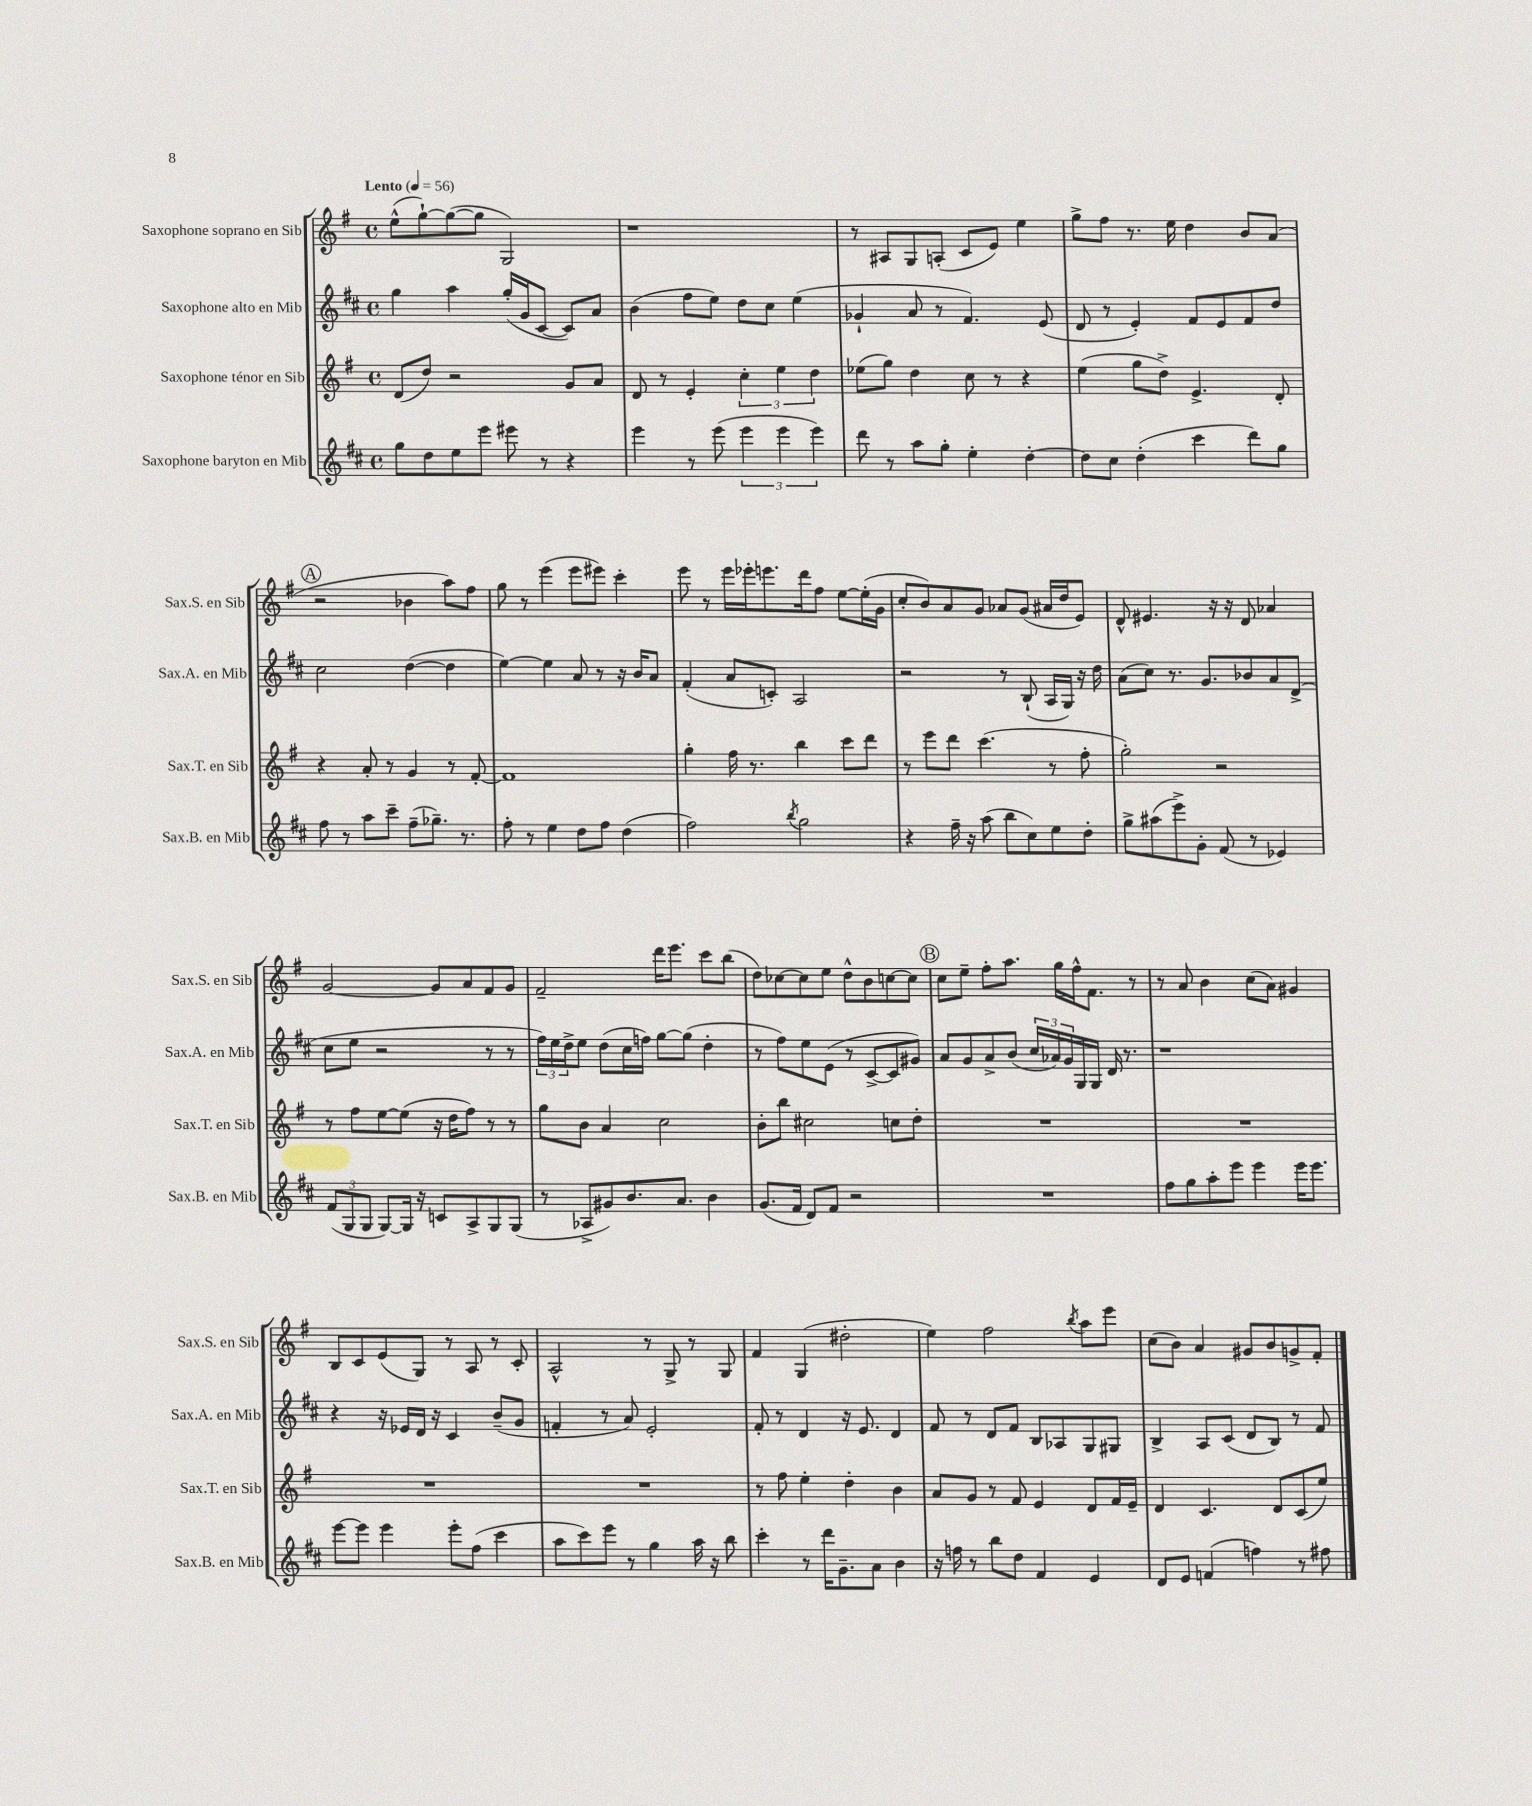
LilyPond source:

<<
\new StaffGroup <<
\new Staff = "s0" \with { instrumentName = "Saxophone soprano en Sib" shortInstrumentName = "Sax.S. en Sib" } {
    \clef treble \key g \major \defaultTimeSignature \time 4/4 \tempo "Lento" 4 = 56
    e''8-^( g''8~-!) g''8~( g''8 g2) |
    r1 |
    r8 ais8 g8 a8-.( c'8 e'8) e''4 |
    g''8-> fis''8 r8. e''16 d''4 b'8 a'8( |
    \mark \markup { \circle "A" } r2 bes'4 a''8) fis''8 |
    g''8 r8 e'''4( e'''8 eis'''8) c'''4-. |
    e'''8 r8 e'''16 ees'''16-. e'''8. d'''16 fis''8 e''8~ e''16-.( g'16 |
    c''8-. b'8) a'8 g'8 aes'8 g'8( ais'16 d''16 e'8) |
    d'8-^ eis'4. r16 r16 d'8 aes'4 |
    g'2~ g'8 a'8 fis'8 g'8 |
    fis'2-- d'''16 e'''8. c'''8 b''8( |
    d''8) ces''8~ ces''8 e''8 d''8-^ b'8 c''8~ c''8 |
    \mark \markup { \circle "B" } c''8 e''8-- fis''8-. a''8. g''16 fis''16-^ fis'8. r8 |
    r8 a'8 b'4 c''8( a'8) gis'4 |
    b8 c'8 e'8( g8) r8 a8 r8 c'8-. |
    a2-^ r8 g8-> r8 g8 |
    fis'4 g4( dis''2-. |
    e''4) fis''2 \acciaccatura { b''8 } a''8 e'''8 |
    c''8( b'8) a'4 gis'8 b'8 g'8-> fis'8-. \bar "|." |
}
\new Staff = "s1" \with { instrumentName = "Saxophone alto en Mib" shortInstrumentName = "Sax.A. en Mib" } {
    \clef treble \key d \major \defaultTimeSignature \time 4/4
    g''4 a''4 g''16-.( g'16 cis'8~ cis'8) a'8 |
    b'4( fis''8 e''8) d''8 cis''8 e''4( |
    ges'4-! a'8 r8 fis'4.) e'8( |
    d'8 r8 e'4-.) fis'8 e'8 fis'8 d''8 |
    \mark \markup { \circle "A" } cis''2 d''4~( d''4 |
    e''4~) e''4 a'8 r8 r16 b'16 a'8 |
    fis'4-.( a'8 c'8-.) a2 |
    r2 r8 b8-!( a16 g16) r16 d''16 |
    a'8( cis''8) r8. g'8. bes'8 a'8 d'8->( |
    cis''8 e''8 r2 r8 r8 |
    \tuplet 3/2 { fis''16) e''16 d''16-> } e''8 d''8( cis''16 f''16) g''8~ g''8( d''4-. |
    r8 fis''8) e''8 e'8( r8 cis'8~-> cis'8 gis'8) |
    \mark \markup { \circle "B" } a'8 g'8 a'8-> b'8( \tuplet 3/2 { cis''16 aes'16) g'16 } g16 g16 d'16 r8. |
    r1 |
    r4 r16 ees'16 d'16 r16 cis'4 b'8--( g'8 |
    f'4-. r8 a'8) e'2-. |
    fis'8-. r8 d'4 r16 e'8. d'4 |
    fis'8 r8 d'8 fis'8 b8 aes8 g8 gis8 |
    b4-> a8 cis'8( d'8 b8) r8 fis'8 \bar "|." |
}
\new Staff = "s2" \with { instrumentName = "Saxophone ténor en Sib" shortInstrumentName = "Sax.T. en Sib" } {
    \clef treble \key g \major \defaultTimeSignature \time 4/4
    d'8( d''8) r2 g'8 a'8 |
    d'8 r8 e'4-. \tuplet 3/2 { c''4-. e''4 d''4 } |
    ees''8( g''8) d''4 c''8 r8 r4 |
    e''4( g''8 d''8->) e'4.-> d'8-. |
    \mark \markup { \circle "A" } r4 a'8-. r8 g'4 r8 fis'8~-. |
    fis'1 |
    g''4-. fis''16 r8. b''4 c'''8 d'''8 |
    r8 e'''8 d'''8 c'''4.( r8 fis''8-. |
    g''2-.) r2 |
    r8 fis''8 e''8~ e''8( r16 d''16 fis''8) r8 r8 |
    g''8 b'8 a'4 c''2 |
    b'8-. b''8 cis''2 c''8 d''8-. |
    \mark \markup { \circle "B" } R1 |
    R1 |
    R1 |
    R1 |
    r8 fis''8 e''4-. d''4-. b'4 |
    a'8 g'8 r8 fis'8 e'4 d'8 fis'16 e'16-- |
    d'4 c'4. d'8 c'8( e''8) \bar "|." |
}
\new Staff = "s3" \with { instrumentName = "Saxophone baryton en Mib" shortInstrumentName = "Sax.B. en Mib" } {
    \clef treble \key d \major \defaultTimeSignature \time 4/4
    g''8 d''8 e''8 e'''8 eis'''8 r8 r4 |
    e'''4 r8 e'''8( \tuplet 3/2 { e'''4 e'''4 e'''4) } |
    d'''8 r8 a''8 g''8-. e''4-. d''4~-. |
    d''8 cis''8 d''4-.( cis'''4 d'''8) g''8 |
    \mark \markup { \circle "A" } fis''8 r8 a''8 cis'''8-- fis''8--( ges''8.--) r8. |
    fis''8-. r8 e''4 d''8 fis''8 d''4( |
    fis''2) \acciaccatura { b''8 } g''2 |
    r4 fis''16-- r16 a''8( b''8 cis''8) e''8 d''8-. |
    g''8-> ais''8( e'''8->) g'8-. fis'8( r8 ees'4) |
    \tuplet 3/2 { fis'8( g8 g8 } g8~) g16 r16 c'8 a8-> g8 g8( |
    r8 aes8-> gis'8) b'8. a'8. b'4 |
    g'8.( fis'16 d'8) fis'8 r2 |
    \mark \markup { \circle "B" } R1 |
    fis''8 g''8 a''8-. e'''8 e'''4 e'''16 e'''8. |
    e'''8~ e'''8 e'''4 e'''8-. fis''8( cis'''4 |
    a''8 cis'''8) e'''8 r8 g''4 a''16 r16 b''8 |
    cis'''4-. r8 d'''16 g'8.-- a'8 b'4 |
    r16 f''16 r8 b''8 d''8 fis'4 e'4 |
    d'8 e'8 f'4( f''4) r8 fis''8 \bar "|." |
}
>>
>>
\layout { \context { \Score \remove "Bar_number_engraver" } }
